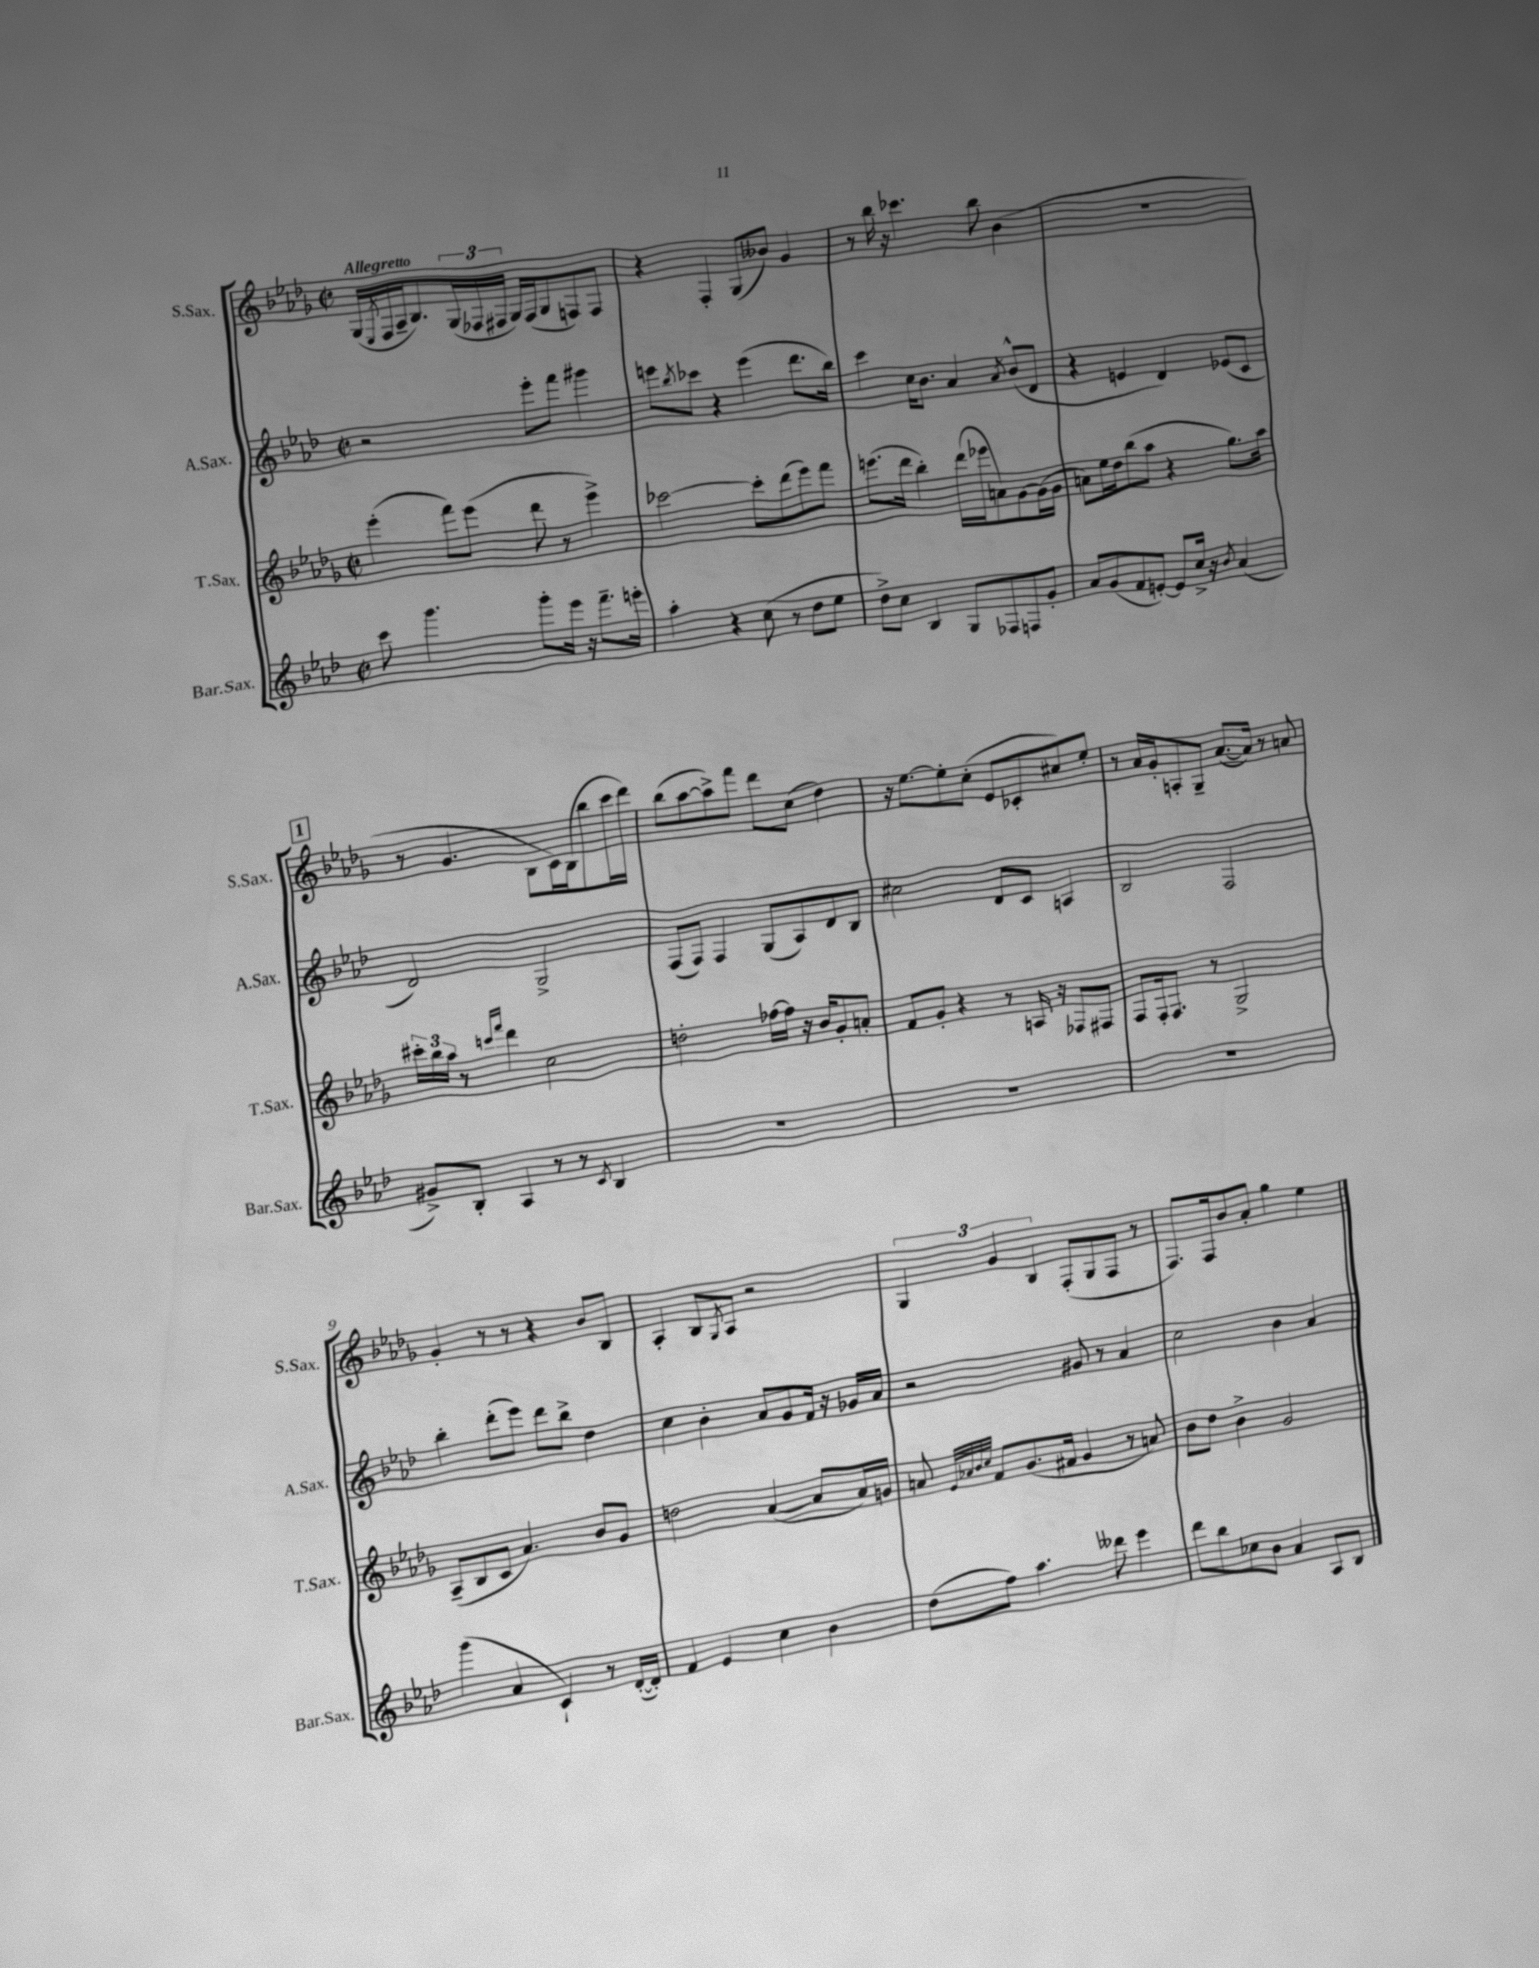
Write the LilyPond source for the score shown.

<<
\new StaffGroup <<
\new Staff = "s0" \with { instrumentName = "S.Sax." shortInstrumentName = "S.Sax." } {
    \clef treble \key des \major \defaultTimeSignature \time 2/2 \tempo "Allegretto"
    ges16( \acciaccatura { ees8 } f16 aes16-- bes8.) \tuplet 3/2 { ges16( fes16 fis16 } ges16) fis16( ges8 f8) f8 |
    r4 f4-. ges8( beses'8) ges'4 |
    r8 bes''16 r16 ces'''4. bes''8 bes'4( |
    R1 |
    \mark \markup { \box "1" } r8 ges'4. bes8 c'16) bes16( bes''8 c'''16 des'''16) |
    bes''8( aes''8~ aes''8->) f'''8 des'''8 c''8( des''4) |
    r16 ees''8.~ ees''8-. c''8-.( ees'8 ces'8-. cis''8) ees''8-. |
    r8 aes'16 ges'16-. a8-. ges8-- aes'8.~( aes'16) r8 a'8 |
    ges'4-. r8 r8 r4 bes'8 bes8 |
    aes4-. bes8 \acciaccatura { ges8 } aes8 r2 |
    \tuplet 3/2 { ges4 ges'4 bes4 } f8-.( ges8 f8 r8 |
    f8.) f16 bes'8 aes'8-. ges''4 ees''4 \bar "|." |
}
\new Staff = "s1" \with { instrumentName = "A.Sax." shortInstrumentName = "A.Sax." } {
    \clef treble \key aes \major \defaultTimeSignature \time 2/2
    r2 ees'''8-. f'''8 gis'''4 |
    e'''8 \acciaccatura { bes''8 } ces'''8 r4 e'''4( des'''8. bes''16) |
    c'''4 c''16 bes'8. aes'4 \acciaccatura { aes'8 } bes'8-^( des'8 |
    r4 e'4 des'4) ees'8( c'8 |
    \mark \markup { \box "1" } des'2) g2-> |
    f8( f8) f4 g8( aes8) des'8 bes8 |
    cis''2 des'8 c'8 a4 |
    bes2 f2 |
    bes''4-. des'''8-.( ees'''8) des'''8 bes''8-> des''4 |
    c''4 bes'4-. aes'8 g'8 f'16 r16 ges'16 aes'16 |
    r2 gis'8 r8 aes'4 |
    c''2 bes'4 aes'4 \bar "|." |
}
\new Staff = "s2" \with { instrumentName = "T.Sax." shortInstrumentName = "T.Sax." } {
    \clef treble \key des \major \defaultTimeSignature \time 2/2
    ees'''4-.( f'''8) ees'''8( des'''8 r8 ees'''4->) |
    ces'''2~ ces'''8-. des'''8( ees'''8) f'''8 |
    e'''8.( des'''16 bes''4-.) des'''16( ees'''16 a'8) ges'8~ ges'16( ges'16 |
    a'8) ees''16 des''16 bes''8( aes''8 r4 ges''8.) aes''16 |
    \mark \markup { \box "1" } \tuplet 3/2 { cis'''16-. bes''16 aes''16 } r8 \grace { c'''16 f'''16 } des'''4 c''2 |
    d''2-. fes''16~ fes''16 r16 bes'16 ges'8-. a'8-. |
    f'8 ges'8-. r4 r8 a16 r16 fes8 fis8 |
    f8 f16-. f8. r8 ges2-> |
    aes8--( bes8 c'8 aes'4.) bes'8 ges'8 |
    d''2 aes'4~( aes'8 aes'16) g'16 |
    a'8 \grace { ees'32 aes'32 bes'32 c''32 } f'8 ges'8.( fis'16 ges'4 r8 a'8) |
    bes'8 des''8 bes'4-> ges'2 \bar "|." |
}
\new Staff = "s3" \with { instrumentName = "Bar.Sax." shortInstrumentName = "Bar.Sax." } {
    \clef treble \key aes \major \defaultTimeSignature \time 2/2
    c'''8 g'''4. g'''8-. ees'''16 r16 f'''8.-- e'''16-. |
    aes''4-. r4 c''8( r8 des''8 ees''8 |
    des''8->) c''8 bes4 g8 fes8 f8 g'8-. |
    aes'8 g'8( f'8 e'8~-.) e'8 c''16-> r16 \acciaccatura { bes'8 } aes'4( |
    \mark \markup { \box "1" } gis'8->) bes8-. aes4 r8 r8 \acciaccatura { c'8 } bes4 |
    R1 |
    R1 |
    R1 |
    g'''4( aes'4 c'4-!) r8 des'16~-.( des'16-.) |
    f'4 ees'4 c''4 bes'4 |
    des''8( f''8) aes''4. deses'''8 ees'''4 |
    des'''8 bes''8 ces''8 bes'8 aes'4 aes8 bes8 \bar "|." |
}
>>
>>
